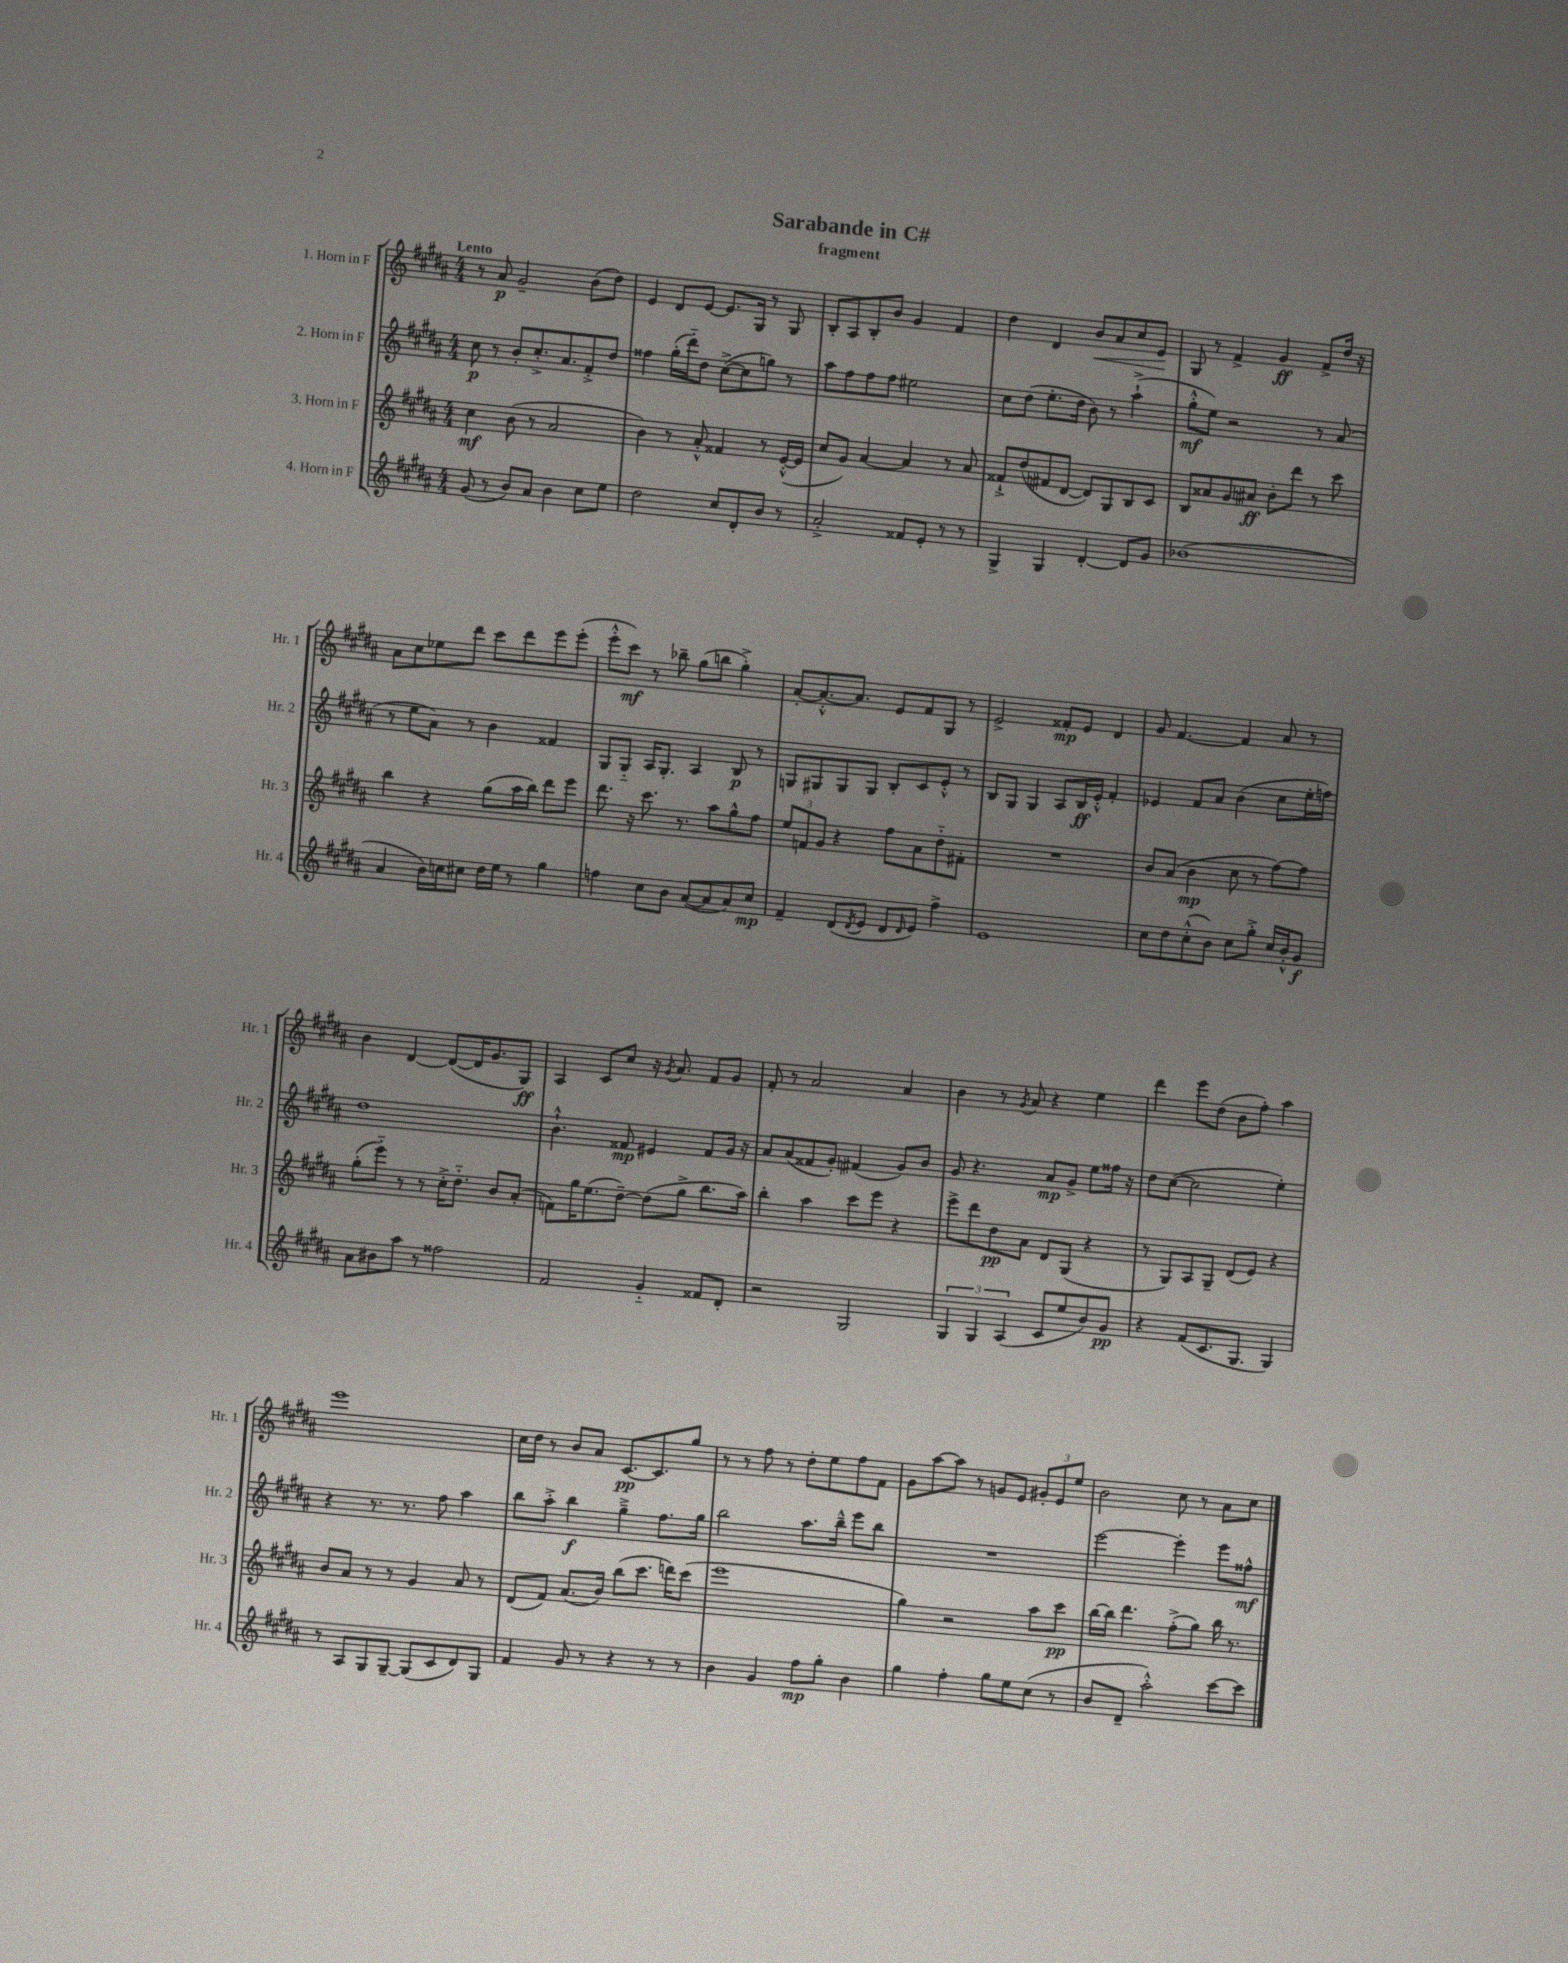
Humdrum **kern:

**kern	**dynam	**kern	**dynam	**kern	**dynam	**kern	**dynam
*part4	*part4	*part3	*part3	*part2	*part2	*part1	*part1
*staff4	*staff4	*staff3	*staff3	*staff2	*staff2	*staff1	*staff1
*I"4. Horn in F	*	*I"3. Horn in F	*	*I"2. Horn in F	*	*I"1. Horn in F	*
*I'Hr. 4	*	*I'Hr. 3	*	*I'Hr. 2	*	*I'Hr. 1	*
*clefG2	*	*clefG2	*	*clefG2	*	*clefG2	*
*k[f#c#g#d#a#]	*	*k[f#c#g#d#a#]	*	*k[f#c#g#d#a#]	*	*k[f#c#g#d#a#]	*
*M4/4	*	*M4/4	*	*M4/4	*	*M4/4	*
=1	=1	=1	=1	=1	=1	=1	=1
!	!	!	!	!	!	!LO:TX:a:B:t=Lento	!
(8g#/	.	4cc#\	mf	8cc#\	p	8r	.
8r	.	.	.	8r	.	8a#/	p
8b/L)	.	(8b\	.	8b'/L	.	2g#~/	.
8a#/J	.	8r	.	8.cc#'^/	.	.	.
4b\	.	2a#/	.	.	.	.	.
.	.	.	.	8.a#/	.	.	.
8cc#\L	.	.	.	8f#'^/	.	(8b\L	.
8ee\J	.	.	.	8dd#/J	.	8dd#\J)	.
=2	=2	=2	=2	=2	=2	=2	=2
2dd#\	.	4b\)	.	4ff##X\	.	4e/	.
.	.	8r	.	(16gg#'\LL	.	8d#/L	.
.	.	.	.	16ddd#\J)	.	.	.
.	.	8a#'^^/	.	8dd#\J	.	[8e/J	.
8cc#/L	.	4f##X/	.	([8cc#^\L	.	8.e/L]	.
8d#'/	.	.	.	8cc#\]	.	.	.
.	.	.	.	.	.	16G#/Jk	.
8b/J	.	8r	.	8ggn\J)	.	8r	.
8r	.	([16e'^^/LL	.	8r	.	8G#/	.
.	.	16e/JJ]	.	.	.	.	.
=3	=3	=3	=3	=3	=3	=3	=3
2a#'^/	.	8cc#/L	.	8aa#\L	.	8B'/L	.
.	.	8g#/J)	.	8ff#\	.	8A#/	.
.	.	[4a#/	.	8ff#\	.	8B'/	.
.	.	.	.	8ff#\J	.	8b/J	.
8f##X/L	.	4a#/]	.	2ee#X\	.	4g#/	.
8e'/J	.	.	.	.	.	.	.
8r	.	8r	.	.	.	4f#/	.
8r	.	8a#/	.	.	.	.	.
=4	=4	=4	=4	=4	=4	=4	=4
4G#^/	.	8f##X`^/L	.	8cc#\L	.	4dd#\	.
.	.	(8dd#/	.	(8dd#\J	.	.	.
4G#/	.	8f#X/	.	8.ee'\L	.	4d#/	.
.	.	[8d#/J	.	.	.	.	.
.	.	.	.	16dd#\Jk	.	.	.
!	!	!	!	!	!	!	!LO:HP:b
[4d#'/	.	8d#/L])	.	8b\)	.	8b/L	<
.	.	8G#/	.	8r	.	8a#/	.
8d#/L]	.	8B/	.	(4aa#`^\	.	8cc#/	.
8g#/J	.	8c#/J	.	.	.	8e/J	.
.	.	.	.	.	.	.	[
=5	=5	=5	=5	=5	=5	=5	=5
(1b-X	.	8B/L	.	8gg#'^^\L	mf	8G#/	.
.	.	8a##X/	.	8ee\J)	.	8r	.
.	.	8g#/	.	2r	.	4f#^/	.
.	.	8a#X/J	ff	.	.	.	.
.	.	8b'\L	.	.	.	4g#/	ff
.	.	8ddd#\J	.	.	.	.	.
.	.	8r	.	8r	.	8f#^/L	.
.	.	8ccc#\	.	(8a#/	.	16dd#/Jk	.
.	.	.	.	.	.	16r	.
!!LO:LB:g=z
=6	=6	=6	=6	=6	=6	=6	=6
4a#/	.	4bb\	.	8r	.	8a#\L	.
.	.	.	.	8ee\L	.	8cc#\	.
16b\LL)	.	4r	.	8a#\J)	.	8ee-X\	.
16ccn\J	.	.	.	.	.	.	.
8cc#X\J	.	.	.	8r	.	8ddd#\J	.
16dd#\LL	.	(8gg#\L	.	4b\	.	8ccc#\L	.
16ee\JJ	.	.	.	.	.	.	.
8r	.	16aa#\L	.	.	.	8ddd#\	.
.	.	16bb\JJ)	.	.	.	.	.
4gg#\	.	8ddd#\L	.	4f##X/	.	8eee\	.
.	.	8eee\J	.	.	.	(8eee'\J	.
=7	=7	=7	=7	=7	=7	=7	=7
4ffn\	.	8.ddd#\	.	8G#/L	.	8eee'^^\L	.
.	.	.	.	8G#/J	.	8ccc#\J)	mf
.	.	16r	.	.	.	.	.
8cc#\L	.	8.ccc#\	.	16A#/KL	.	8r	.
.	.	.	.	8.G#'/J	.	.	.
8b\J	.	.	.	.	.	8bb-X~\	.
.	.	8.r	.	.	.	.	.
([8a#/L	.	.	.	4A#/	.	(8gg#\L	.
8a#/]	.	8aa#\L	.	.	.	8bbn\J	.
8a#/)	.	8gg#^^\	.	8B/	p	4gg#'^\)	.
8cc#/J	mp	8ff#\J	.	8r	.	.	.
=8	=8	=8	=8	=8	=8	=8	=8
4f#~/	.	12ee/L	.	8Gn/L	.	[8a#'/L	.
.	.	12fn/	.	.	.	.	.
.	.	.	.	8G#X/	.	8.a#'^^/_	.
.	.	12g#/J	.	.	.	.	.
(8d#/L	.	4r	.	8G#/	.	.	.
.	.	.	.	.	.	8.a#/J]	.
8qd#/	.	.	.	.	.	.	.
8e/J	.	.	.	8G#/J	.	.	.
8d#/L	.	8ff#\L	.	8B'/L	.	8e/L	.
16qqd#/	.	.	.	.	.	.	.
8e/J)	.	8a#\	.	8c#/	.	8f#/	.
4ff#^\	.	8dd#\	.	8e'^^/J	.	8G#/J	.
.	.	8f#X'\J	.	8r	.	8r	.
=9	=9	=9	=9	=9	=9	=9	=9
1e	.	1r	.	8B/L	.	2e^/	.
.	.	.	.	8G#/J	.	.	.
.	.	.	.	4G#/	.	.	.
.	.	.	.	8A#/L	.	8f##X'/L	mp
.	.	.	.	16B/L	ff	8e/J	.
.	.	.	.	16e'^^/JJ	.	.	.
.	.	.	.	4f#'/	.	4d#/	.
=10	=10	=10	=10	=10	=10	=10	=10
8cc#\L	.	8b/L	.	4e-X/	.	8g#/	.
8dd#\	.	(8a#/J	.	.	.	[4.f#/	.
(8cc#'^^\	.	4b\	mp	8f#/L	.	.	.
8b\J)	.	.	.	8a#/J	.	.	.
8cc#\L	.	8cc#\	.	(4b\	.	4f#/]	.
8gg#'^\J	.	8r	.	.	.	.	.
16cc#/LL	.	[8ff#\L)	.	8cc#\L	.	8a#/	.
16b'^^/J	.	.	.	.	.	.	.
8g#/J	f	8ff#\J]	.	16ee'\L	.	8r	.
.	.	.	.	16ffn\JJ)	.	.	.
!!LO:LB:g=z
=11	=11	=11	=11	=11	=11	=11	=11
8a#\L	.	(8gg#'\L	.	1dd#	.	4b\	.
8b#X\	.	8eee\J)	.	.	.	.	.
8aa#\J	.	8r	.	.	.	[4d#/	.
8r	.	8r	.	.	.	.	.
2ff##X\	.	16cc#'^\KL	.	.	.	(8d#/L_	.
.	.	8.dd#\J	.	.	.	.	.
.	.	.	.	.	.	16d#/K]	.
.	.	.	.	.	.	8.g#/	.
.	.	8b/L	.	.	.	.	.
.	.	(8a#'/J	.	.	.	8G#/J)	ff
=12	=12	=12	=12	=12	=12	=12	=12
2f#/	.	8fn\L)	.	4.b`^^\	.	4A#/	.
.	.	16gg#\K	.	.	.	.	.
.	.	(8.ee\	.	.	.	.	.
.	.	.	.	.	.	8c#/L	.
.	.	[8dd#~\J)	.	8f##X/	mp	8cc#/J	.
4g#/	.	(8dd#\L]	.	4e#X/	.	16r	.
.	.	.	.	.	.	8qg#/	.
.	.	.	.	.	.	8.a#/	.
.	.	8gg#^\J	.	.	.	.	.
8f##X/L	.	8.bb\L	.	8f##/L	.	8f#/L	.
8d#'/J	.	.	.	16g#/Jk	.	8g#/J	.
.	.	16aa#\Jk)	.	16r	.	.	.
=13	=13	=13	=13	=13	=13	=13	=13
2r	.	4bb'\	.	8a#/L	.	8f#'/	.
.	.	.	.	(8a#/	.	8r	.
.	.	4aa#\	.	8f##X/	.	2a#/	.
.	.	.	.	8g#'/J)	.	.	.
2G#/	.	8ccc#\L	.	(4f#X/	.	.	.
.	.	8eee\J	.	.	.	.	.
.	.	4r	.	8g#/L)	.	4a#/	.
.	.	.	.	8b/J	.	.	.
=14	=14	=14	=14	=14	=14	=14	=14
6G#/	.	8eee^\L	.	8g#/	.	4b\	.
.	.	8ddd#\	.	4.r	.	.	.
6G#/	.	.	.	.	.	.	.
.	.	8dd#\	pp	.	.	8r	.
(6A#/	.	.	.	.	.	.	.
.	.	.	.	.	.	8qg#/	.
.	.	8a#\J	.	.	.	8a#/	.
8c#/L	.	8d#/L	.	8a#/L	mp	4r	.
8ee/	.	(8G#/J	.	8g#^/J	.	.	.
8b/)	.	4r	.	8ee\L	.	4ee\	.
8g#/J	pp	.	.	16ff##X\Jk	.	.	.
.	.	.	.	16r	.	.	.
=15	=15	=15	=15	=15	=15	=15	=15
4r	.	8r	.	8dd#\L	.	4ddd#\	.
.	.	8G#/L)	.	([8cc#\J	.	.	.
(8f#/L	.	8A#/	.	2cc#\]	.	8eee\L	.
8.c#/	.	8G#~/J	.	.	.	(8dd#\J	.
.	.	(8d#/L	.	.	.	8b\L	.
8.G#/J	.	.	.	.	.	.	.
.	.	8e/J)	.	.	.	8ff#'\J)	.
4G#/)	.	4r	.	4ee'\)	.	4aa#\	.
!!LO:LB:g=z
=16	=16	=16	=16	=16	=16	=16	=16
8r	.	8b/L	.	4r	.	1eee	.
8A#/L	.	8a#/J	.	.	.	.	.
8G#/	.	8r	.	8.r	.	.	.
[8G#~/J	.	8r	.	.	.	.	.
.	.	.	.	8.r	.	.	.
(8G#/L]	.	4g#/	.	.	.	.	.
8c#/	.	.	.	8ff#\	.	.	.
8d#/)	.	8a#/	.	4aa#\	.	.	.
8G#/J	.	8r	.	.	.	.	.
=17	=17	=17	=17	=17	=17	=17	=17
4f#/	.	(8d#/L	.	8bb\L	.	16cc#\LL	.
.	.	.	.	.	.	16dd#\JJ	.
.	.	8f#/J)	.	8aa#'^\J	.	8r	.
8g#/	.	(8.a#/L	.	4bb\	f	8b/L	.
8r	.	.	.	.	.	8a#/J	.
.	.	16b/Jk)	.	.	.	.	.
4r	.	(8bb\L	.	4gg#~^\	.	[8.c#/L	pp
.	.	8.ccc#\J	.	.	.	.	.
.	.	.	.	.	.	8.c#/]	.
8r	.	.	.	8.ff#\L	.	.	.
.	.	16dddn\KL)	.	.	.	.	.
8r	.	(8ccc#\J	.	.	.	8gg#/J	.
.	.	.	.	16gg#\Jk	.	.	.
=18	=18	=18	=18	=18	=18	=18	=18
4b\	.	1eee	.	2bb\	.	8r	.
.	.	.	.	.	.	8r	.
4g#/	.	.	.	.	.	8ff#\	.
.	.	.	.	.	.	8r	.
8ff#\L	mp	.	.	8.aa#\L	.	8dd#'\L	.
8gg#'\J	.	.	.	.	.	8ee\	.
.	.	.	.	16bb~^^\Jk	.	.	.
4b\	.	.	.	8eee\L	.	8ff#\	.
.	.	.	.	8bb\J	.	8f#\J	.
=19	=19	=19	=19	=19	=19	=19	=19
4gg#\	.	4gg#\)	.	1r	.	8g#\L	.
.	.	.	.	.	.	[8aa#\	.
4ff#'\	.	2r	.	.	.	8aa#\J]	.
.	.	.	.	.	.	8r	.
8gg#\L	.	.	.	.	.	8gn/L	.
8ee\	.	.	.	.	.	8e/J	.
(8cc#\J	.	8aa#\L	.	.	.	12g#X'/L	.
.	.	.	.	.	.	12e/	.
8r	.	8ccc#\J	pp	.	.	.	.
.	.	.	.	.	.	12ee/J	.
=20	=20	=20	=20	=20	=20	=20	=20
8b/L	.	[16bb\LL	.	[2eee\	.	2b\	.
.	.	16bb\JJ]	.	.	.	.	.
8d#~/J	.	4.ddd#\	.	.	.	.	.
2aa#'^^\)	.	.	.	.	.	.	.
.	.	(8ff#'^\L	.	4eee'\]	.	8cc#\	.
.	.	8gg#\J)	.	.	.	8r	.
[8ccc#\L	.	16bb\	.	8eee\L	.	8a#\L	.
.	.	8.r	.	.	.	.	.
8ccc#\J]	.	.	.	8ff##X^^\J	mf	8cc#\J	.
==	==	==	==	==	==	==	==
*-	*-	*-	*-	*-	*-	*-	*-
